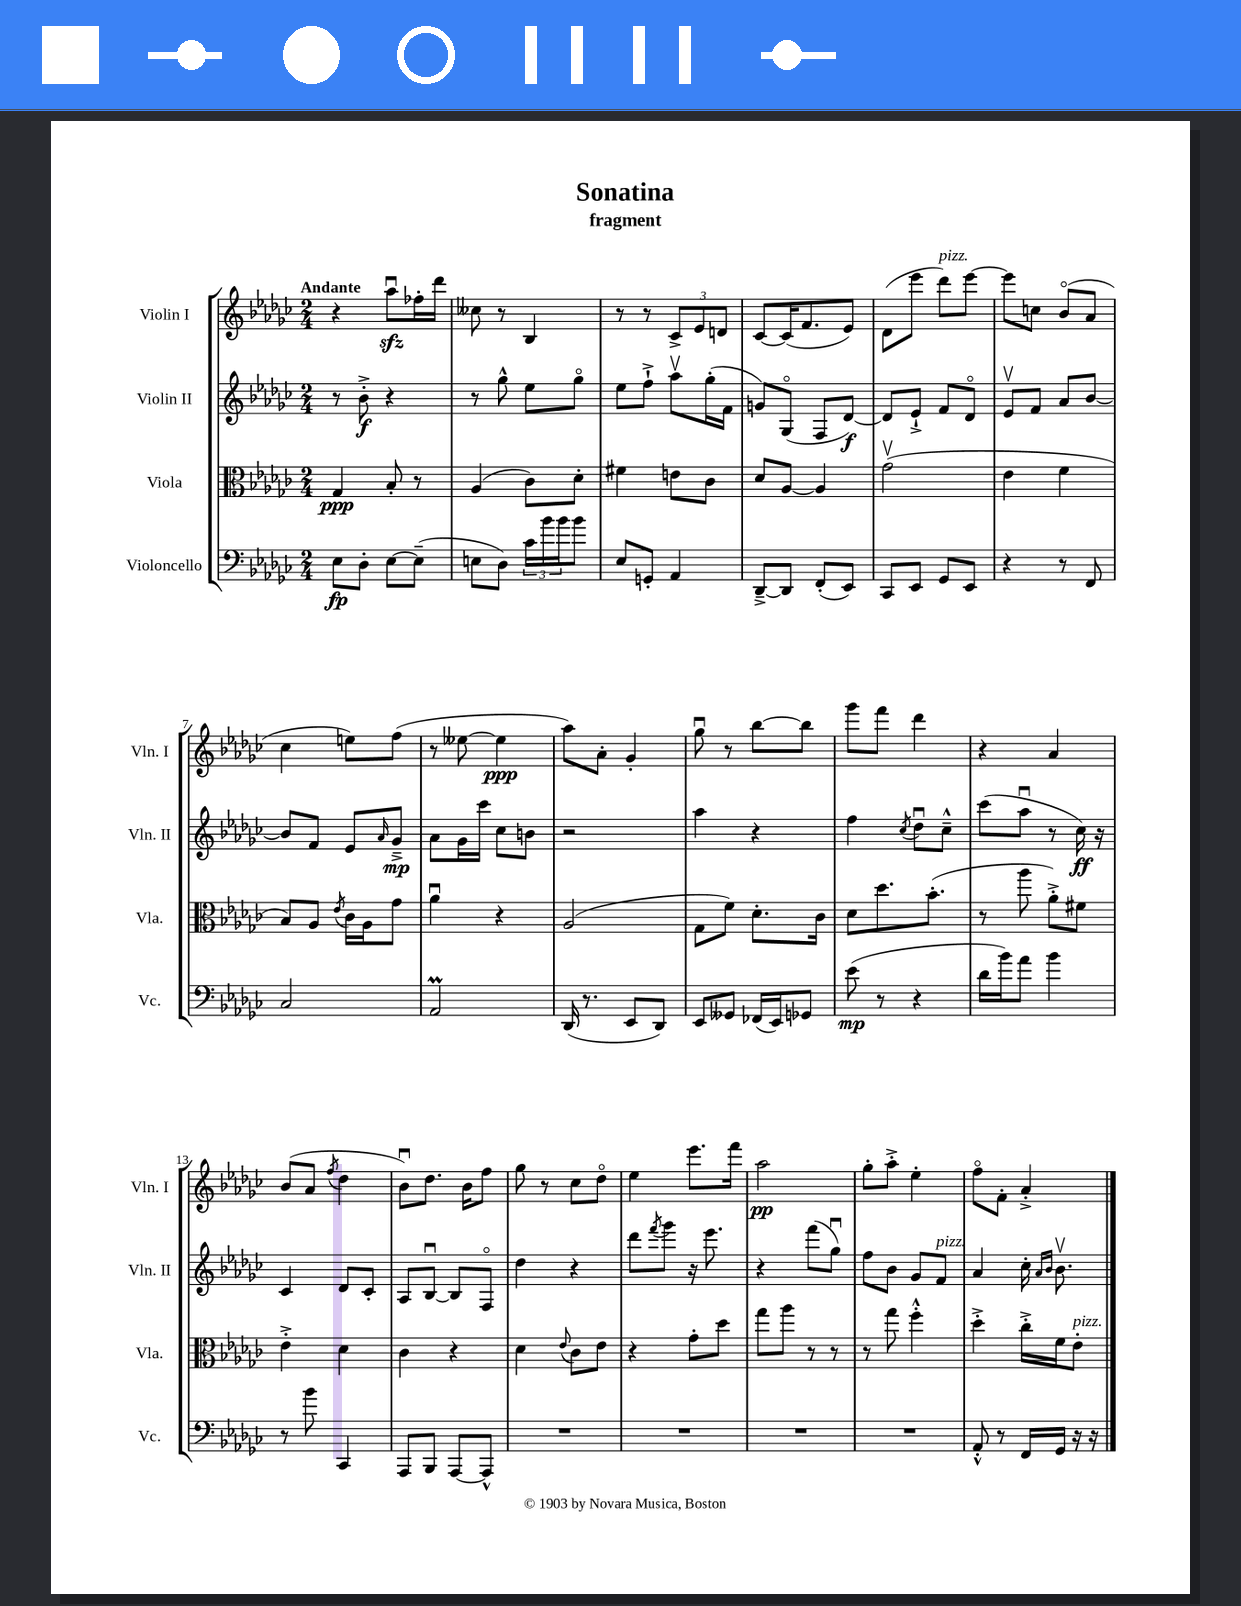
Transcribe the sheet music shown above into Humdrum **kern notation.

**kern	**kern	**kern	**kern
*staff4	*staff3	*staff2	*staff1
*clefF4	*clefC3	*clefG2	*clefG2
*k[b-e-a-d-g-c-]	*k[b-e-a-d-g-c-]	*k[b-e-a-d-g-c-]	*k[b-e-a-d-g-c-]
*M2/4	*M2/4	*M2/4	*M2/4
8E-	4G-	8r	4r
8D-'	.	8b-'^	.
[8E-	8B-'	4r	8aa-u
(8E-~]	8r	.	16ff-'
.	.	.	16ddd-
=	=	=	=
8E	(4A-	8r	8cc--
8D-)	.	8gg-^^	8r
24c-	8c-)	8ee-	4B-
24b-	.	.	.
24b-	.	.	.
8b-	8d-'	8gg-o	.
=	=	=	=
8E-	4f#	8ee-	8r
8GG'	.	8ff`^	8r
4AA-	8e	8aa-v	12c-^
.	.	.	12e-
.	8c-	(16gg-'	.
.	.	.	12d
.	.	16f	.
=	=	=	=
[8DD-~^	8d-	8g)	[8c-
8DD-]	[8A-	(8G-o	(16c-]
.	.	.	8.f
(8FF'	4A-]	8F	.
8EE-)	.	[8d-)	8e-)
=	=	=	=
8CC-	(2g-v	8d-]	(8d-
8EE-	.	8e-`^	8eee-
8GG-	.	8f	8ddd-)
8EE-	.	8d-o	[8eee-
=	=	=	=
4r	4e-	8e-v	8eee-]
.	.	8f	8cc
8r	4f	8a-	(8b-o
8FF	.	[8b-	8a-
=	=	=	=
2C-	8B-)	8b-]	4cc-
.	8A-	8f	.
.	8qe-	.	.
.	16c-	8e-	8ee)
.	16A-	.	.
.	.	16qqa-	.
.	8g-	8g-~^	(8ff
=	=	=	=
2AA-	4a-u	8a-	8r
.	.	16g-	[8ee--
.	.	16ccc-	.
.	4r	8cc-	4ee--]
.	.	8b	.
=	=	=	=
(16DD-	(2A-	2r	8aa-)
8.r	.	.	.
.	.	.	8a-'
8EE-	.	.	4g-'
8DD-)	.	.	.
=	=	=	=
8EE-	8G-	4aa-	8gg-u
8GG--	8f)	.	8r
(16FF-	8.d-'	4r	[8bb-
16EE-)	.	.	.
8GG-	.	.	8bb-]
.	16c-	.	.
=	=	=	=
(8e-	8d-	4ff	8ggg-
8r	8.dd-	.	8fff
.	.	8qcc-	.
4r	.	8dd-u	4ddd-
.	(8.b-'	.	.
.	.	8cc-~^^	.
=	=	=	=
16d-	8r	(8ccc-	4r
16b-)	.	.	.
8a-	8aa-	8aa-u	.
4b-	8a-'^)	8r	4a-
.	8f#	16cc-)	.
.	.	16r	.
=	=	=	=
8r	4e-'^	4c-	(8b-
8b-	.	.	8a-
.	.	.	8qff
4CC-	4d-	8d-	4dd-
.	.	8c-'	.
=	=	=	=
8AAA-	4c-	8A-	8b-u)
8BBB-	.	[8B-u	8.dd-
[8AAA-	4r	8B-]	.
.	.	.	16b-
8AAA-^^]	.	8Fo	8ff
=	=	=	=
2r	4d-	4dd-	8gg-
.	.	.	8r
.	8qqe-	.	.
.	8c-	4r	8cc-
.	8e-	.	8dd-o
=	=	=	=
2r	4r	8ddd-	4ee-
.	.	8qfff	.
.	.	8ggg-	.
.	8g-'	16r	8.eee-
.	.	8.eee-	.
.	8dd-	.	.
.	.	.	16fff
=	=	=	=
2r	8gg-	4r	2aa-
.	8aa-	.	.
.	8r	(8fff	.
.	8r	8gg-u)	.
=	=	=	=
2r	8r	8ff	8gg-'
.	8gg-	8b-	8aa-'^
.	4ff'^^	8g-	4ee-'
.	.	8f	.
=	=	=	=
8AA-'^^	4dd-'^	4a-	8ffo
8r	.	.	8f'
16FF	16cc-'^	16cc-'	4a-'^
.	.	16qqa-	.
.	.	16qqb-	.
16GG-	16f	8.b-v	.
16r	8e-'	.	.
16r	.	.	.
==	==	==	==
*-	*-	*-	*-
